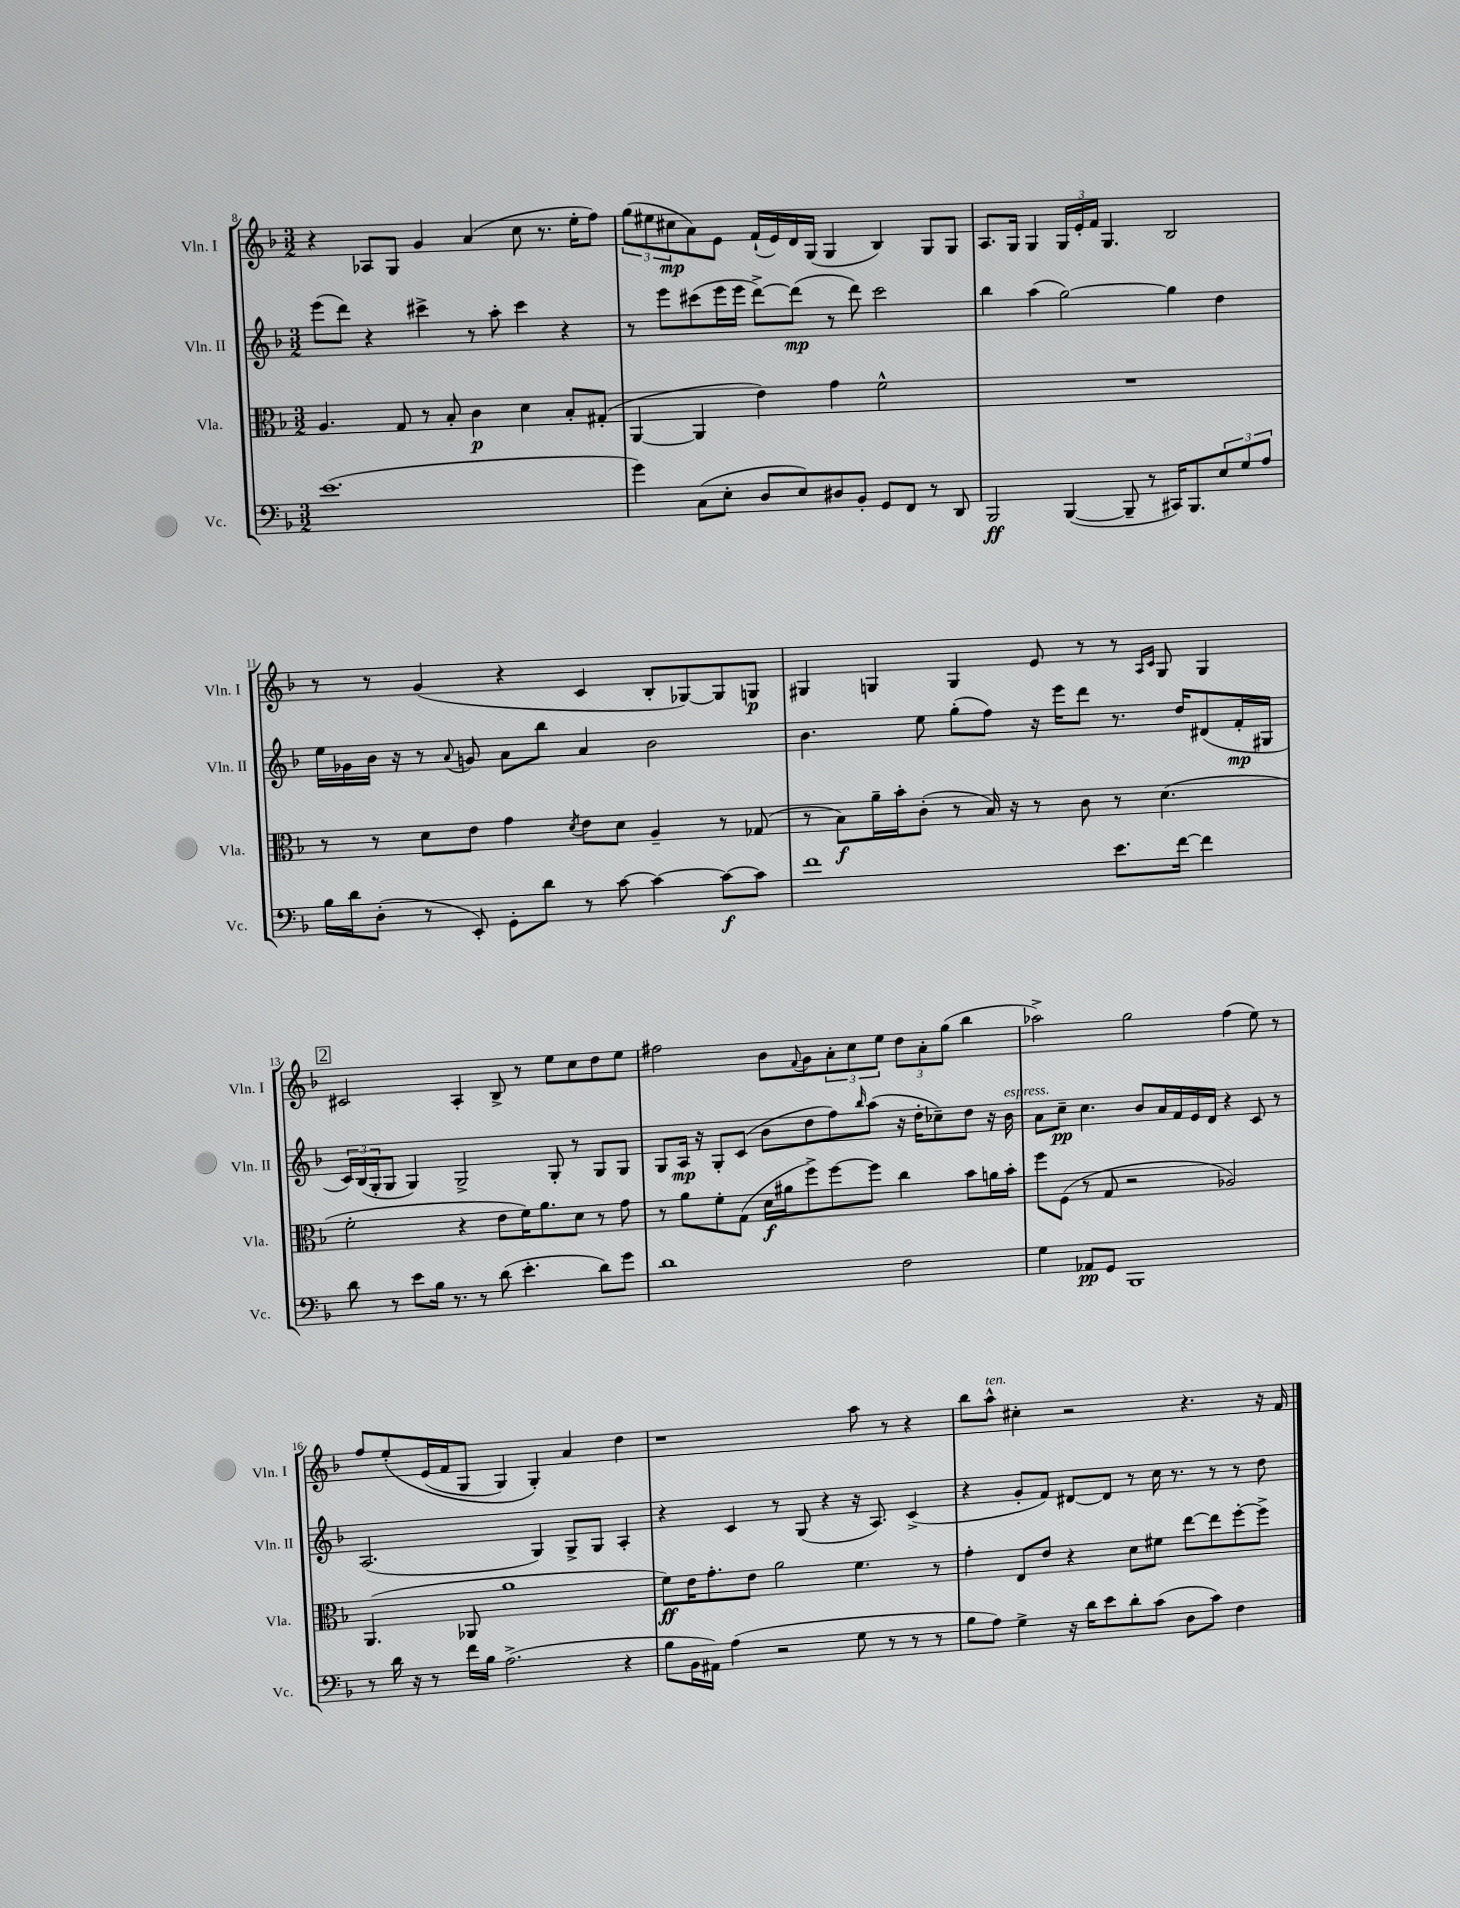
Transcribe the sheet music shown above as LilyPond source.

<<
\new StaffGroup <<
\new Staff = "s0" \with { instrumentName = "Vln. I" shortInstrumentName = "Vln. I" } {
    \clef treble \key f \major \numericTimeSignature \time 3/2
    r4 aes8 g8 g'4 a'4( c''8 r8. e''16-. f''8) |
    \tuplet 3/2 { g''8( eis''8 cis''8\mp } a'8) e'8 f'16-!( e'16) d'16 g16( g4 bes4) g8 g8 |
    a8. g16 g4 \tuplet 3/2 { g16 e'16-. f'16 } g4. bes2 |
    r8 r8 g'4( r4 c'4 bes8-. ges8~) ges8 g8\p |
    gis4 g4 g4 e'8 r8 r8 \grace { a16 c'16 } g8 g4 |
    \mark \markup { \box "2" } cis'2 a4-. bes8-> r8 e''8 c''8 d''8 e''8 |
    fis''2 bes'8 \appoggiatura { f'8 } g'8 \tuplet 3/2 { a'8-. c''8 e''8 } \tuplet 3/2 { d''8 a'8-. g''8( } bes''4 |
    aes''2->) g''2 f''4( e''8) r8 |
    f''8 e''8-.\( e'16( f'16 g8 g4) g4-.\) a'4 d''4 |
    r1 a''8 r8 r4 |
    bes''8 a''8-^^\markup { \italic "ten." } cis''4-. r2 r4. r16 f'16 \bar "|." |
}
\new Staff = "s1" \with { instrumentName = "Vln. II" shortInstrumentName = "Vln. II" } {
    \clef treble \key f \major \numericTimeSignature \time 3/2
    e'''8( d'''8) r4 cis'''4-> r8 a''8-. cis'''4 r4 |
    r8 e'''8 cis'''8( e'''16 e'''16 d'''8~->) d'''8\mp( r8 d'''8) cis'''2 |
    bes''4 a''4( g''2~) g''4 d''4 |
    e''16 ges'16 bes'16 r16 r8 \appoggiatura { a'8 } g'8 a'8 bes''8 a'4 bes'2 |
    bes'4. e''8 g''8-.( f''8) r16 e'''16 d'''8 r8. d''16 dis'8( f'16-.\mp gis16 |
    \mark \markup { \box "2" } \tuplet 3/2 { c'16) bes16( g16-. } g8 g4) g2-> g8-. r8 g8 g8 |
    g8 a16\mp r16 g8-. c'8( bes'8 d''8 f''8) \grace { bes''16 } a''8( r16 d''16-. ces''8--) d''8 r16 bes'16^\markup { \italic "espress." } |
    a'8 c''8--\pp c''4. bes'8 a'16 f'16 e'16 d'16 r4 c'8 r8 |
    a2.( g4) g8-> g8 a4-. |
    r4 c'4 r8 g8( r4 r16 a8.) c'4->( |
    r4 g'8-. f'8) dis'8~ dis'8 r8 c''16 r8. r8 r8 d''8 \bar "|." |
}
\new Staff = "s2" \with { instrumentName = "Vla." shortInstrumentName = "Vla." } {
    \clef alto \key f \major \numericTimeSignature \time 3/2
    a4. g8 r8 bes8-. c'4\p d'4 bes8-. gis8-.( |
    a,4~ a,4 e'4) g'4 f'2-^ |
    R1. |
    r8 r8 d'8 e'8 g'4 \acciaccatura { d'8 } e'8 d'8 a4-- r8 ges8( |
    r8 bes8\f) a'16-- bes'16-. c'8-.( r8 bes16) r16 r8 c'8 r8 d'4.( |
    \mark \markup { \box "2" } f'2-. r4 e'8 f'16) a'8. d'8 r8 g'8 |
    r8 a'8 f'8-. g8( d'16\f ais'16 f''8->) f''8~ f''8 c''4 bes'8 a'16 bes'16-. |
    f''8 f8( r8 g8 r2 aes2) |
    a,4.( aes,8 a'1 |
    f'8\ff) e'16 g'8.-. e'8 a'2 f'4. r8 |
    g'4-. e8 e'8 r4 d'8 fis'8 e''8~ e''8 f''8~-. f''8-> \bar "|." |
}
\new Staff = "s3" \with { instrumentName = "Vc." shortInstrumentName = "Vc." } {
    \clef bass \key f \major \numericTimeSignature \time 3/2
    e'1.( |
    g'4) c8( e8-. d8 e8) dis8 bes,8-. g,8 f,8 r8 d,8 |
    bes,,2\ff bes,,4~( bes,,8-- r8 cis,16) bes,,8. \tuplet 3/2 { e8 g8 a8 } |
    bes16 d'16 d8-.( r8 e,8-.) g,8-. d'8 r8 c'8~ c'4~ c'8~\f c'8 |
    f'1 e'8. f'16~ f'4 |
    \mark \markup { \box "2" } d'8 r8 e'8 bes16 r8. r8 d'8( e'4.-. d'8) g'8 |
    d'1 f2 |
    g4 aes,8\pp g,8 bes,,1 |
    r8 d'16 r16 r8 f'16 bes16 a2.->( r4 |
    bes8 bes,16 ais,16) a4( r2 g8 r8 r8 r8 |
    bes8 a8) g4-> r16 d'16 e'8 d'8-. c'8( d8 c'8) f4 \bar "|." |
}
>>
>>
\layout { \context { \Score currentBarNumber = #8 } }
